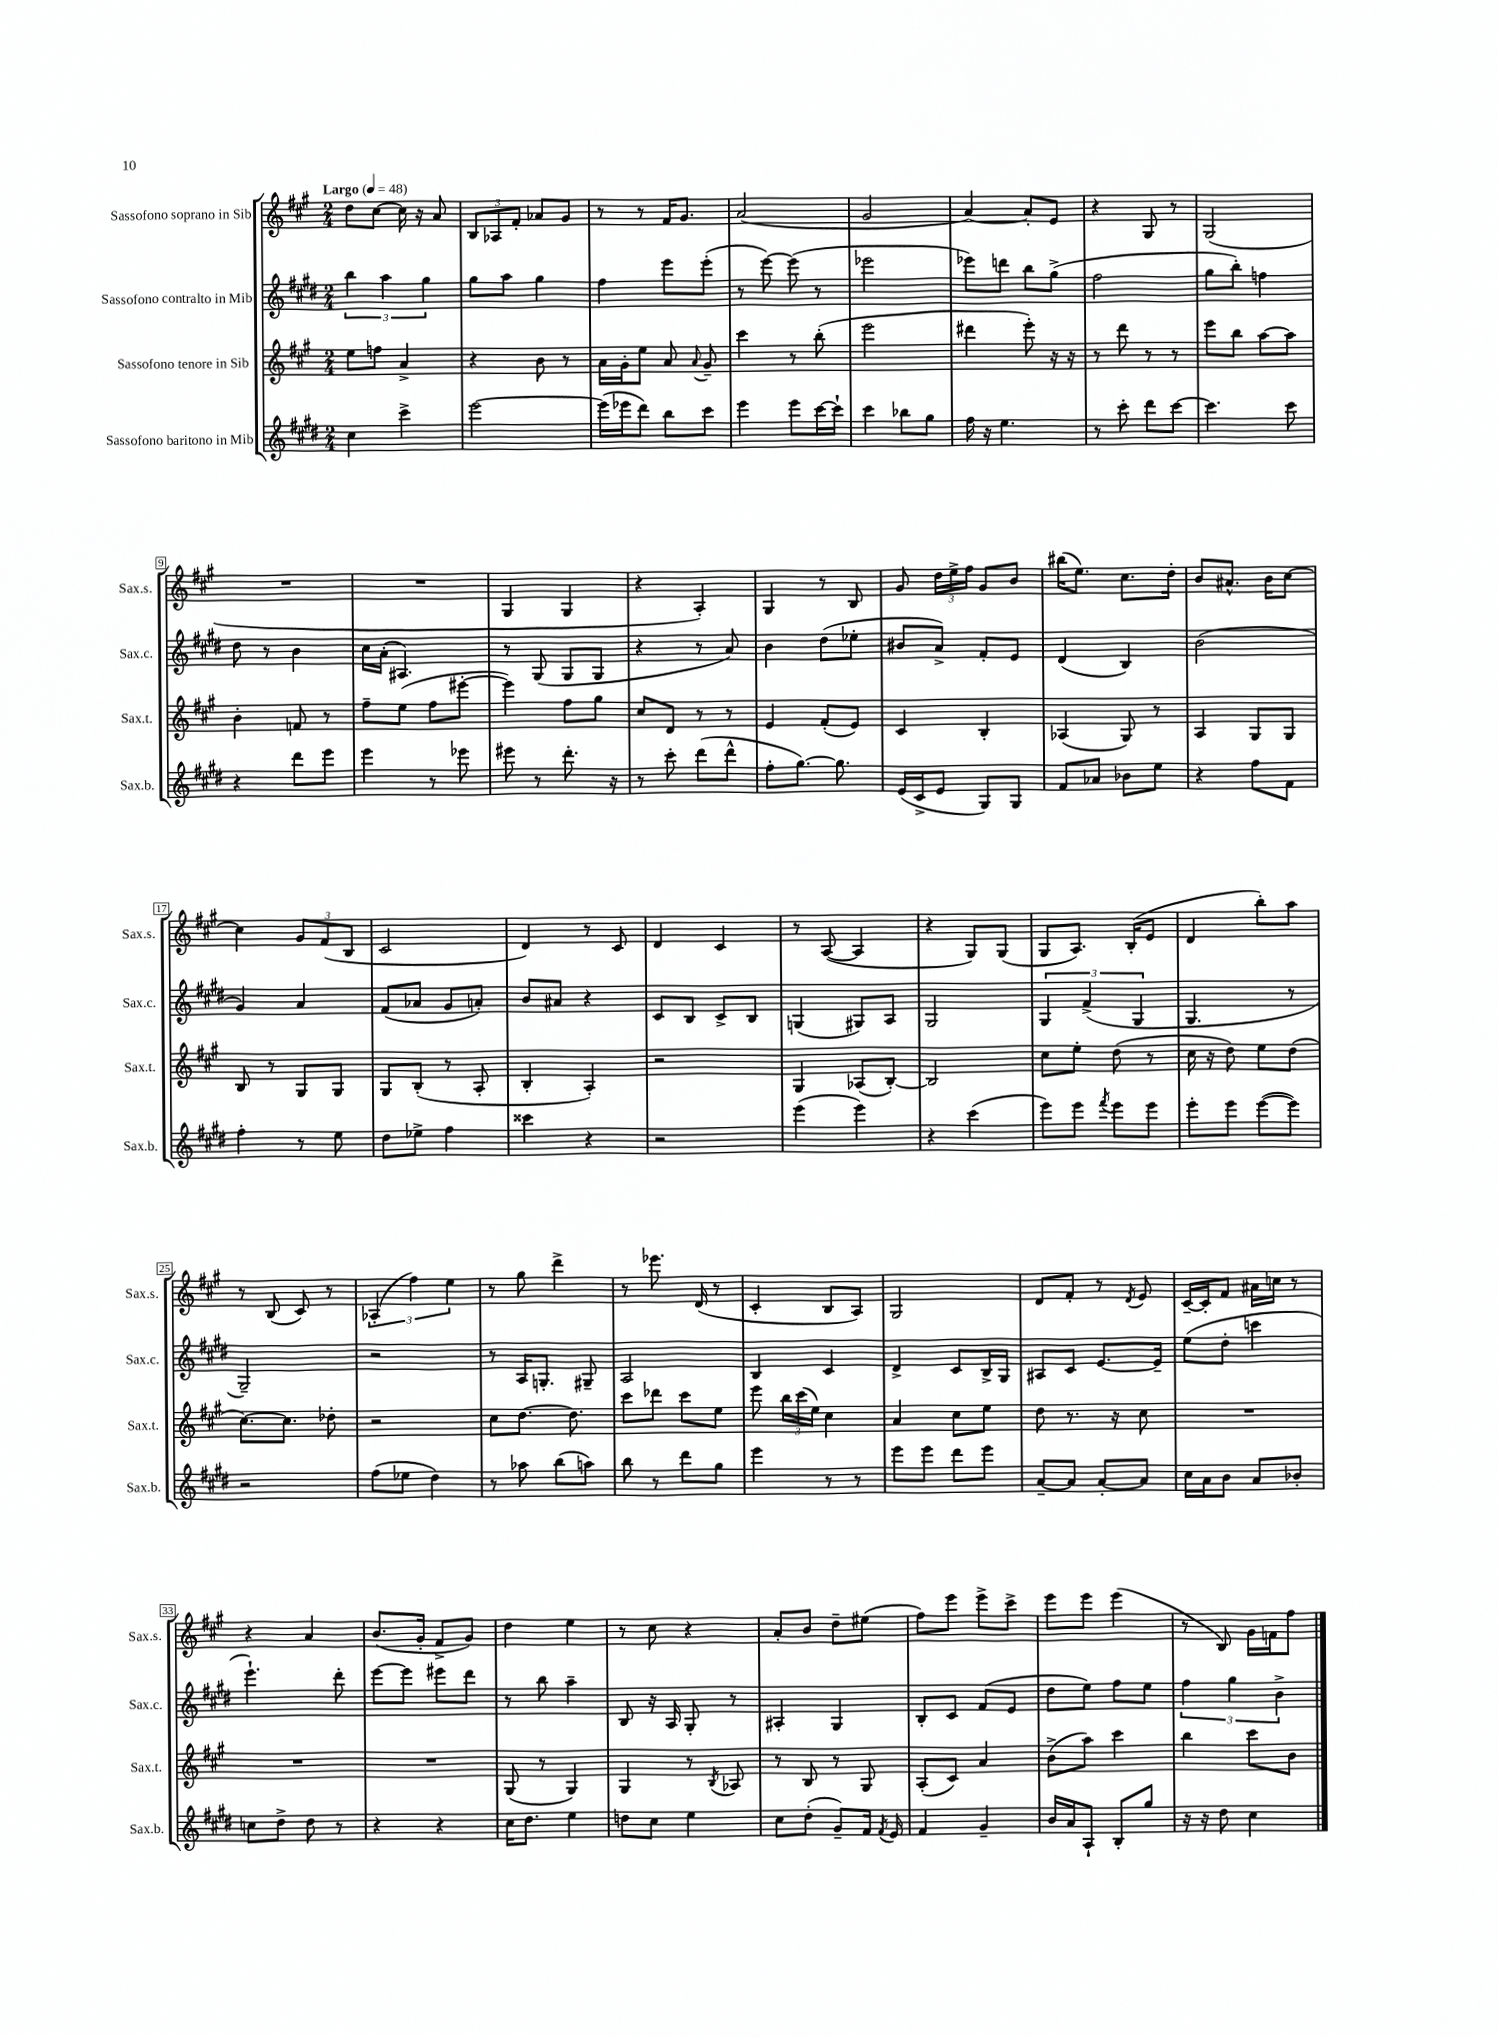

**kern	**kern	**kern	**kern
*part4	*part3	*part2	*part1
*staff4	*staff3	*staff2	*staff1
*I"Sassofono baritono in Mib	*I"Sassofono tenore in Sib	*I"Sassofono contralto in Mib	*I"Sassofono soprano in Sib
*I'Sax.b.	*I'Sax.t.	*I'Sax.c.	*I'Sax.s.
*clefG2	*clefG2	*clefG2	*clefG2
*k[f#c#g#d#]	*k[f#c#g#]	*k[f#c#g#d#]	*k[f#c#g#]
*M2/4	*M2/4	*M2/4	*M2/4
*MM48	*MM48	*MM48	*MM48
=1	=1	=1	=1
!	!	!	!LO:TX:a:B:t=Largo
4cc#\	8ee\L	6bb\	8dd\L
.	8ffn\J	.	[8cc#\J
.	.	6aa\	.
4ccc#^\	4a^/	.	16cc#\]
.	.	.	16r
.	.	6gg#\	.
.	.	.	8a/
=2	=2	=2	=2
[2eee\	4r	8gg#\L	12B/L
.	.	.	12A-X/
.	.	8aa\J	.
.	.	.	12f#'/J
.	8b\	4gg#\	8a-X/L
.	8r	.	8g#/J
=3	=3	=3	=3
(16eee\LL]	16a\LL	4ff#\	8r
16eee-X\J	16g#'\J	.	.
8ddd#\J)	8ee\J	.	8r
8bb\L	8a/	8eee\L	16f#/KL
.	.	.	8.g#/J
.	8qqa/	.	.
8ccc#\J	8g#~/	(8eee'\J	.
=4	=4	=4	=4
4eee\	4ccc#\	8r	(2a/
.	.	[8eee\)	.
8eee\L	8r	(8eee\]	.
[16ccc#\L	(8bb'\	8r	.
16ccc#`\JJ]	.	.	.
=5	=5	=5	=5
4ccc#\	2eee\	2eee-X\	2g#/
8bb-X\L	.	.	.
8gg#\J	.	.	.
=6	=6	=6	=6
16ff#\	4ddd#X\	8eee-X\L)	[4a/)
16r	.	.	.
4.ee\	.	8dddn\J	.
.	8eee'\)	8bb\L	8a'/L]
.	16r	(8gg#^\J	8e/J
.	16r	.	.
=7	=7	=7	=7
8r	8r	2ff#\	4r
8ccc#'\	8ddd\	.	.
8ddd#\L	8r	.	8G#/
[8ccc#\J	8r	.	8r
=8	=8	=8	=8
4.ccc#\]	8eee\L	8gg#\L	(2G#/
.	8bb\J	8bb'\J)	.
.	[8aa\L	4ffn\	.
8ccc#\	8aa\J]	.	.
!!LO:LB:g=z
=9	=9	=9	=9
4r	4b'\	8dd#\	2r
.	.	8r	.
8ddd#\L	8fn/	4b\	.
8eee\J	8r	.	.
=10	=10	=10	=10
4eee\	8ff#~\L	16cc#\LL	2r
.	.	(16a'\JJ	.
.	(8ee\J	4.A#X/)	.
8r	8ff#\L	.	.
8eee-X\	[8eee#X'\J	.	.
=11	=11	=11	=11
8eee#X\	4eee#\])	8r	4G#/
8r	.	(8G#/	.
8.ddd#'\	8ff#\L	8G#/L	4G#/
.	8gg#\J	8G#/J	.
16r	.	.	.
=12	=12	=12	=12
8r	8cc#/L	4r	4r
8ccc#'\	8d/J	.	.
(8ddd#\L	8r	8r	4A'/)
8ddd#^^\J	8r	8a/)	.
=13	=13	=13	=13
8ff#'\L	4e/	4b\	4G#/
[8.gg#\J)	.	.	.
.	(8f#'/L	(8dd#\L	8r
8.gg#\]	.	.	.
.	8e/J)	8ee-X'\J	8B/
=14	=14	=14	=14
(16e/LL	4c#/	8b#X/L	8g#/
16c#^/J	.	.	.
8e/J	.	8a^/J)	24dd\LL
.	.	.	24ee^\
.	.	.	24ff#\JJ
8G#/L)	4B'/	8f#'/L	8g#/L
8G#/J	.	8e/J	8b/J
=15	=15	=15	=15
8f#/L	(4A-X/	(4d#/	(16bb#X\KL
.	.	.	8.ee\J)
8a-X/J	.	.	.
8b-X\L	8G#/)	4B/)	8.cc#\L
8ee\J	8r	.	.
.	.	.	16dd'\Jk
=16	=16	=16	=16
4r	4A/	(2b\	8b/L
.	.	.	8.a#X^^/J
8ff#\L	8G#/L	.	.
.	.	.	16b\KL
8f#\J	8G#/J	.	[8cc#\J
!!LO:LB:g=z
=17	=17	=17	=17
4ff#'\	8B/	4g#/)	4cc#\]
.	8r	.	.
8r	8G#/L	4a/	12g#/L
.	.	.	(12f#/
8ee\	8G#/J	.	.
.	.	.	12B/J
=18	=18	=18	=18
8dd#\L	8G#/L	(8f#/L	2c#/
8ee-X^\J	(8B'/J	8a-X/J	.
4ff#\	8r	8g#/L	.
.	8A'/	8an'/J)	.
=19	=19	=19	=19
4ccc##X\	4B'/	8b/L	4d/)
.	.	8a#X/J	.
4r	4A'/)	4r	8r
.	.	.	8c#/
=20	=20	=20	=20
2r	2r	8c#/L	4d/
.	.	8B/J	.
.	.	8c#^/L	4c#/
.	.	8B/J	.
=21	=21	=21	=21
(4eee\	4G#/	(4Gn/	8r
.	.	.	([8A/
4eee\)	(8A-X/L	8G#X/L)	4A/]
.	[8B'/J)	8A/J	.
=22	=22	=22	=22
4r	2B/]	2G#/	4r
(4ccc#\	.	.	8G#/L)
.	.	.	(8G#/J
=23	=23	=23	=23
8eee\L)	8cc#\L	6G#/	8G#/L
8eee\J	8ee'\J	.	8.A/J)
.	.	(6f#^/	.
8qfff#/	.	.	.
8eee\L	(8dd\	.	.
.	.	.	(16B'/KL
.	.	6G#/	.
8eee\J	8r	.	8e/J
=24	=24	=24	=24
8eee'\L	16cc#\	4.G#/	4d/
.	16r	.	.
8eee\J	8dd\)	.	.
([8eee\L	8ee\L	.	8bb'\L)
8eee\J])	(8dd\J	8r	8aa\J
!!LO:LB:g=z
=25	=25	=25	=25
2r	[8.cc#\L)	2G#~/)	8r
.	.	.	(8B/
.	8.cc#\J]	.	.
.	.	.	8c#/)
.	8dd-X'\	.	8r
=26	=26	=26	=26
(8ff#\L	2r	2r	(6A-X'/
8ee-X\J	.	.	.
.	.	.	6ff#\)
4dd#\)	.	.	.
.	.	.	6ee\
=27	=27	=27	=27
8r	8cc#\L	8r	8r
8aa-X\	[8.dd\J	16A/KL	8gg#\
.	.	8.Gn'/J	.
(8bb\L	.	.	4ddd^\
.	8.dd\]	.	.
8aan\J)	.	8G#X~/	.
=28	=28	=28	=28
8bb\	8ccc#\L	2A/	8r
8r	8ddd-X\J	.	8.eee-X\
8ddd#\L	8ccc#\L	.	.
.	.	.	(16d/
8gg#\J	8ee\J	.	8r
=29	=29	=29	=29
4eee\	8eee\	4B/	4c#'/
.	24bb\LL	.	.
.	(24ccc#\	.	.
.	24ee\JJ)	.	.
8r	4cc#\	4c#/	8B/L
8r	.	.	8A/J)
=30	=30	=30	=30
8eee\L	4a/	4d#^/	2G#/
8eee\J	.	.	.
8ddd#\L	8cc#\L	8c#/L	.
8eee\J	8ee\J	16B^/L	.
.	.	16G#/JJ	.
=31	=31	=31	=31
[8a~/L	8dd\	8A#X/L	8d/L
8a/J]	8.r	8c#/J	8f#'/J
[8a'/L	.	[8.e/L	8r
.	16r	.	.
.	.	.	8qd/
8a/J]	8cc#\	.	8e/
.	.	16e~/Jk]	.
=32	=32	=32	=32
16cc#\LL	2r	(8ee\L	[16c#~/LL
16a\J	.	.	16c#'/J]
8b\J	.	8dd#'\J	8f#/J
8a/L	.	4cccn\	16a#X\LL
.	.	.	16ccn\JJ
8b-X'/J	.	.	8r
!!LO:LB:g=z
=33	=33	=33	=33
8ccn\L	2r	4.eee`\)	4r
8dd#^\J	.	.	.
8dd#\	.	.	4a/
8r	.	8ddd#'\	.
=34	=34	=34	=34
4r	2r	[8eee\L	(8.b/L
.	.	8eee\J]	.
.	.	.	16g#'/Jk
4r	.	8eee#X\L	8f#^/L
.	.	8ddd#\J	8g#/J)
=35	=35	=35	=35
16cc#\KL	(8G#/	8r	4dd\
8.dd#\J	.	.	.
.	8r	8bb\	.
4ee\	4G#/)	4aa~\	4ee\
=36	=36	=36	=36
8ddn\L	4G#/	8B/	8r
8cc#\J	.	16r	8cc#\
.	.	16A/	.
4ee\	8r	8G#'/	4r
.	8qB/	.	.
.	8A-X/	8r	.
=37	=37	=37	=37
8cc#\L	8r	4A#X'/	8a'/L
(8dd#'\J	8B/	.	8b/J
8g#~/L)	8r	4G#/	8dd~\L
16f#/Jk	8G#/	.	(8ee#X\J
8qf#/	.	.	.
16e/	.	.	.
=38	=38	=38	=38
4f#/	(8A'/L	8B'/L	8ff#\L)
.	8c#/J)	8c#/J	8eee\J
4g#~/	4a/	(8f#/L	8eee^\L
.	.	8e/J	8ccc#^\J
=39	=39	=39	=39
16b/LL	(8b^\L	8dd#\L	8eee\L
16a/J	.	.	.
8A`/J	8aa\J)	8ee\J)	8eee\J
8B'/L	4ccc#\	8ff#\L	(4eee\
8gg#/J	.	8ee\J	.
=40	=40	=40	=40
16r	4bb\	6ff#\	8r
16r	.	.	.
8dd#\	.	.	8B/)
.	.	6gg#\	.
4cc#\	8ccc#\L	.	16g#\LL
.	.	.	16fn\J
.	.	6b^\	.
.	8b\J	.	8ff#\J
==	==	==	==
*-	*-	*-	*-
